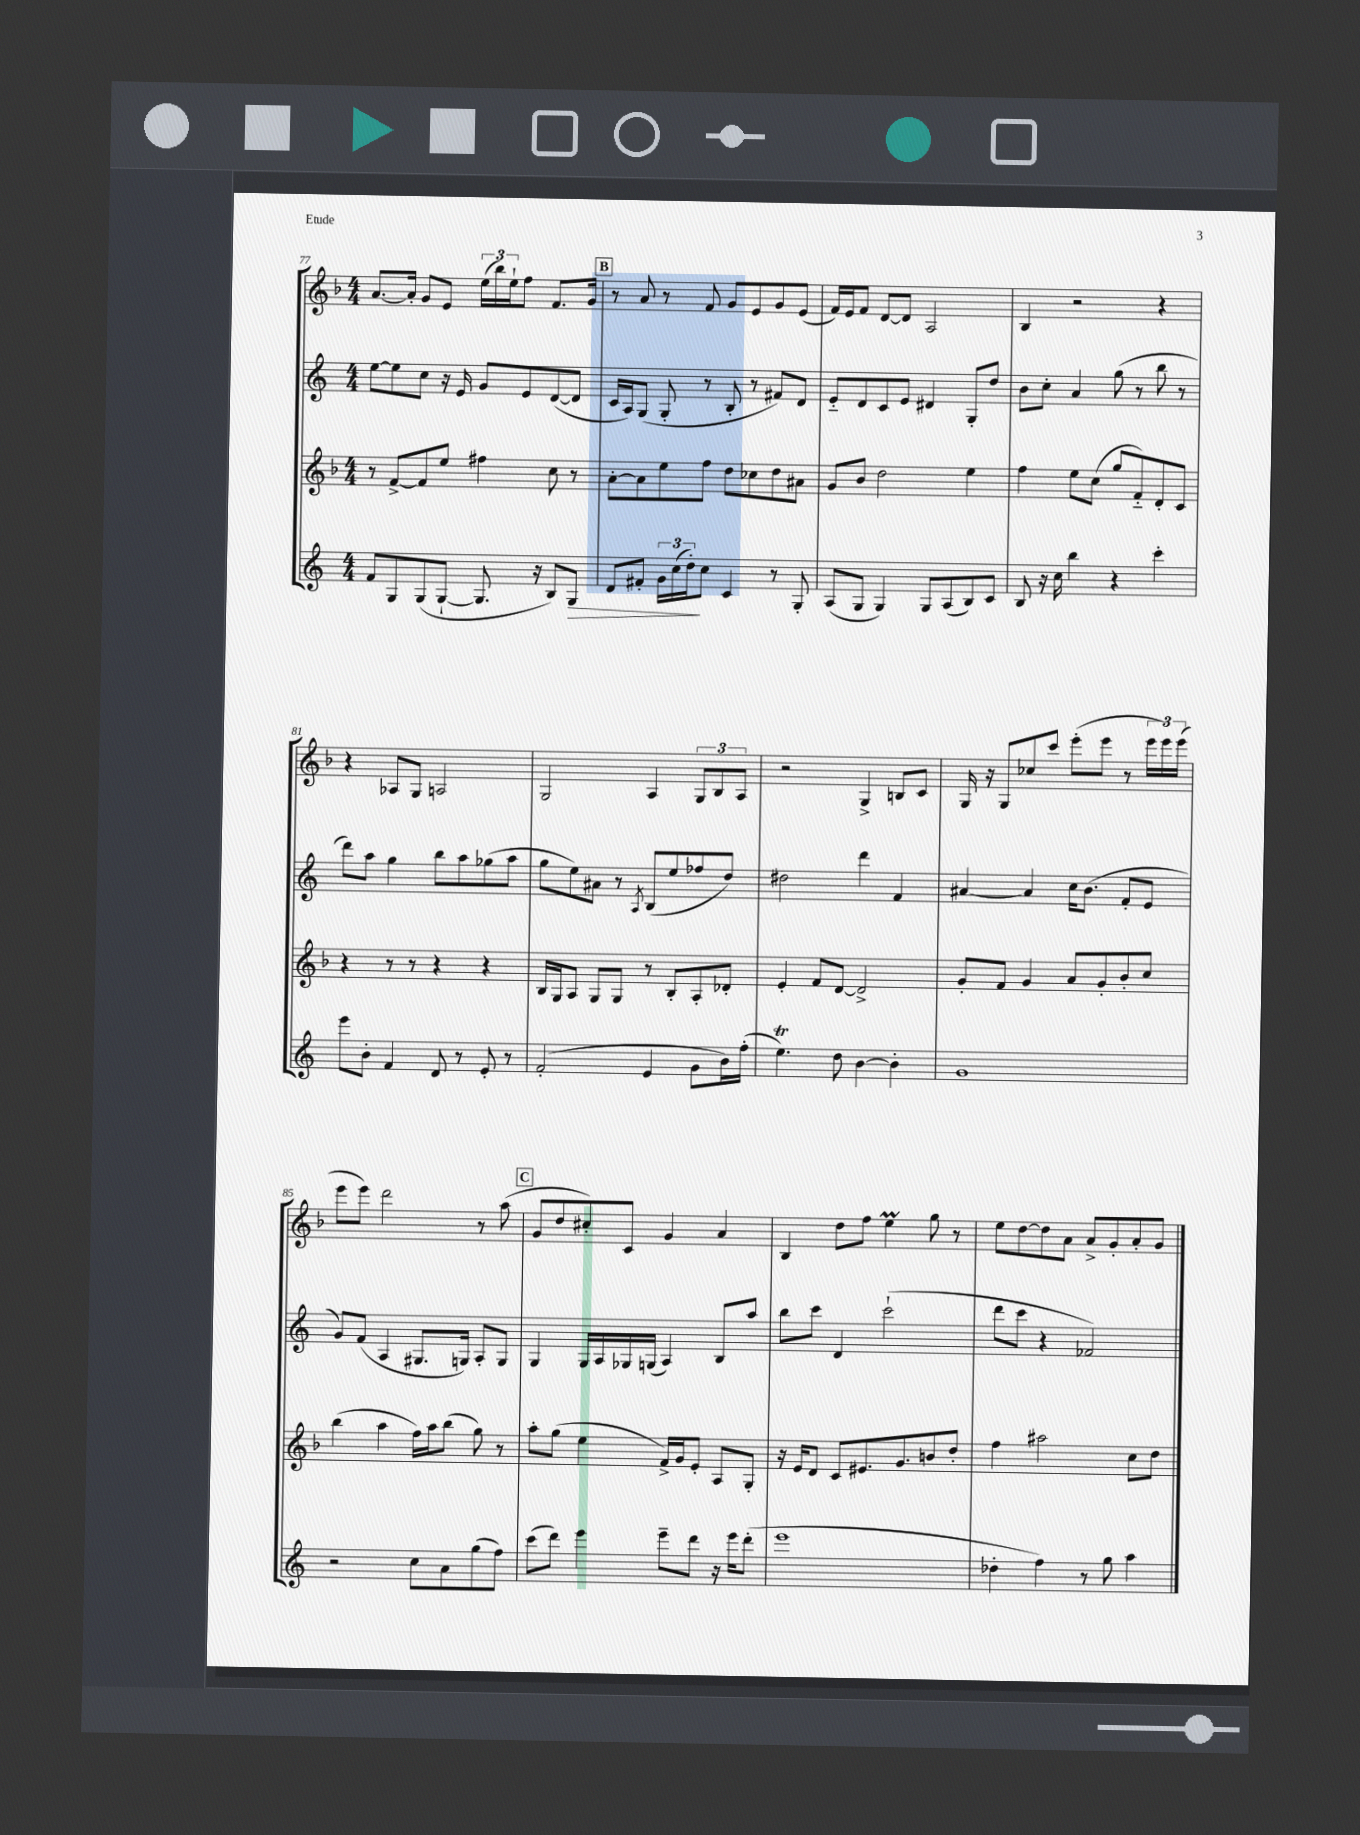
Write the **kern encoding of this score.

**kern	**dynam	**kern	**kern	**kern
*part4	*part4	*part3	*part2	*part1
*staff4	*staff4	*staff3	*staff2	*staff1
*clefG2	*	*clefG2	*clefG2	*clefG2
*k[]	*	*k[b-]	*k[]	*k[b-]
*M4/4	*	*M4/4	*M4/4	*M4/4
=77	=77	=77	=77	=77
8f/L	.	8r	[8ee\L	[8.a/L
8G/	.	[8f^/L	8ee\]	.
.	.	.	.	16a'/Jk]
(8G/	.	8f/]	8cc\J	8g/L
[8G`/J	.	8ee/J	16r	8e/J
.	.	.	16e/	.
8.G/]	.	4ff#X\	8g/L	(24ee\LL
.	.	.	.	24bb-\)
.	.	.	.	24ee`\J
.	.	.	8e/	8ff\J
16r	.	.	.	.
8B/L)	.	8cc\	([8d/	8.f/L
!	!LO:HP:b	!	!	!
8G/J	>	8r	8d/J]	.
.	.	.	.	16g/Jk
!!LO:REH:place=s1:t=B
=78	=78	=78	=78	=78
8d/L	.	[8a'\L	16c/LL	8r
.	.	.	16A/J)	.
8f#X'/J	.	8a\]	(8G/J	8a/
24g\LL	.	8ee\	8G'/	8r
(24cc\	.	.	.	.
24dd'\J)	.	.	.	.
8cc\J	]	8ff\J	8r	8f/
4c/	.	8dd\L	8B'/	8g/L
.	.	8cc-X\	8r	8e/
8r	.	8dd\	8f#X/L)	8g/
8G'/	.	8a#X\J	8d/J	(8e/J
=79	=79	=79	=79	=79
(8A/L	.	8g/L	8e/L	16f/LL)
.	.	.	.	16e/J
8G/J	.	8b-/J	8d/	8f/J
4G/)	.	2dd\	8c/	[8d/L
.	.	.	8e/J	8d/J]
8G/L	.	.	4d#X/	2A/
(8A/	.	.	.	.
8B/)	.	4ee\	8G'/L	.
8c/J	.	.	8dd/J	.
=80	=80	=80	=80	=80
8B/	.	4ff\	8b\L	4B-/
16r	.	.	8cc'\J	.
16cc\	.	.	.	.
4bb\	.	8ee\L	4a/	2r
.	.	(8cc\J	.	.
4r	.	8gg/L	(8gg\	.
.	.	8f/)	8r	.
4ccc'\	.	8d'/	8bb\	4r
.	.	8c/J	8r	.
!!LO:LB:g=z
=81	=81	=81	=81	=81
8eee\L	.	4r	8ddd\L)	4r
8b'\J	.	.	8aa\J	.
4f/	.	8r	4gg\	8A-X/L
.	.	8r	.	8G/J
8d/	.	4r	8bb\L	2An/
8r	.	.	8aa\	.
8e'/	.	4r	(8gg-X\	.
8r	.	.	8aa\J	.
=82	=82	=82	=82	=82
(2f'/	.	16B-/LL	8gg\L	2G/
.	.	16G/J	.	.
.	.	8A/J	8ee\)	.
.	.	8G/L	8a#X\J	.
.	.	8G/J	8r	.
.	.	.	8qA/	.
4e/	.	8r	(8B/L	4A/
.	.	8B-'/L	8ee/	.
8g\L	.	8A'/	8ff-X/	12G/L
.	.	.	.	12B-/
16b\L)	.	8d-X'/J	8dd/J)	.
.	.	.	.	12A/J
(16ff'\JJ	.	.	.	.
=83	=83	=83	=83	=83
4.eet\)	.	4e'/	2dd#X\	2r
.	.	8f/L	.	.
8dd\	.	[8d/J	.	.
[4b\	.	2d^/]	4ddd\	4G^/
4b'\]	.	.	4f/	8Bn/L
.	.	.	.	8c/J
=84	=84	=84	=84	=84
1g	.	8g'/L	[4a#X/	16G/
.	.	.	.	16r
.	.	8f/J	.	8G/L
.	.	4g/	4a#/]	8cc-X/
.	.	.	.	8ccc/J
.	.	8a/L	16cc\KL	(8eee'\L
.	.	.	(8.b\J	.
.	.	8g'/	.	8eee\J
.	.	8b-'/	8f'/L	8r
.	.	8cc/J	8e/J	24eee\LL
.	.	.	.	24eee\)
.	.	.	.	(24eee\JJ
!!LO:LB:g=z
=85	=85	=85	=85	=85
2r	.	(4bb-\	8g/L)	8eee\L
.	.	.	(8f/J	8eee\J)
.	.	4aa\	4A/	2ddd\
8cc\L	.	16ff\LL)	8.G#X/L	.
.	.	16aa\J	.	.
8a\	.	(8bb-\J	.	.
.	.	.	16Gn/Jk)	.
(8gg\	.	8gg\)	8A'/L	8r
8ff\J)	.	8r	8G/J	(8aa\
!!LO:REH:place=s1:t=C
=86	=86	=86	=86	=86
(8ccc\L	.	8aa'\L	4G/	8g/L
8ddd\J)	.	(8gg\J	.	8dd/
4eee\	.	4ee\	16G/LL	8cc#X'/)
.	.	.	16A/	.
.	.	.	16G-X/	8c/J
.	.	.	(16Gn/JJ	.
8eee~\L	.	16f^/LL)	4A/)	4g/
.	.	16g/J	.	.
8ddd\J	.	8e'/J	.	.
16r	.	8A/L	8B/L	4a/
16eee\KL	.	.	.	.
(8ddd'\J	.	8G'/J	8aa/J	.
=87	=87	=87	=87	=87
1eee	.	16r	8bb\L	4B-/
.	.	16e/KL	.	.
.	.	8d/J	8ccc\J	.
.	.	8c/L	4d/	8dd\L
.	.	8.e#X/	.	8ff\J
.	.	.	(2ccc`\	4eem\
.	.	8.g/	.	.
.	.	8bn/	.	8gg\
.	.	8dd'/J	.	8r
=88	=88	=88	=88	=88
4dd-X'\	.	4ff\	8ddd\L	8ee\L
.	.	.	8ccc\J	[8dd\
4ff\)	.	2aa#X\	4r	8dd\]
.	.	.	.	8a\J
8r	.	.	2f-X/)	8a^/L
8gg\	.	.	.	8g'/
4aa\	.	8cc\L	.	8a'/
.	.	8dd\J	.	8g/J
==	==	==	==	==
*-	*-	*-	*-	*-
